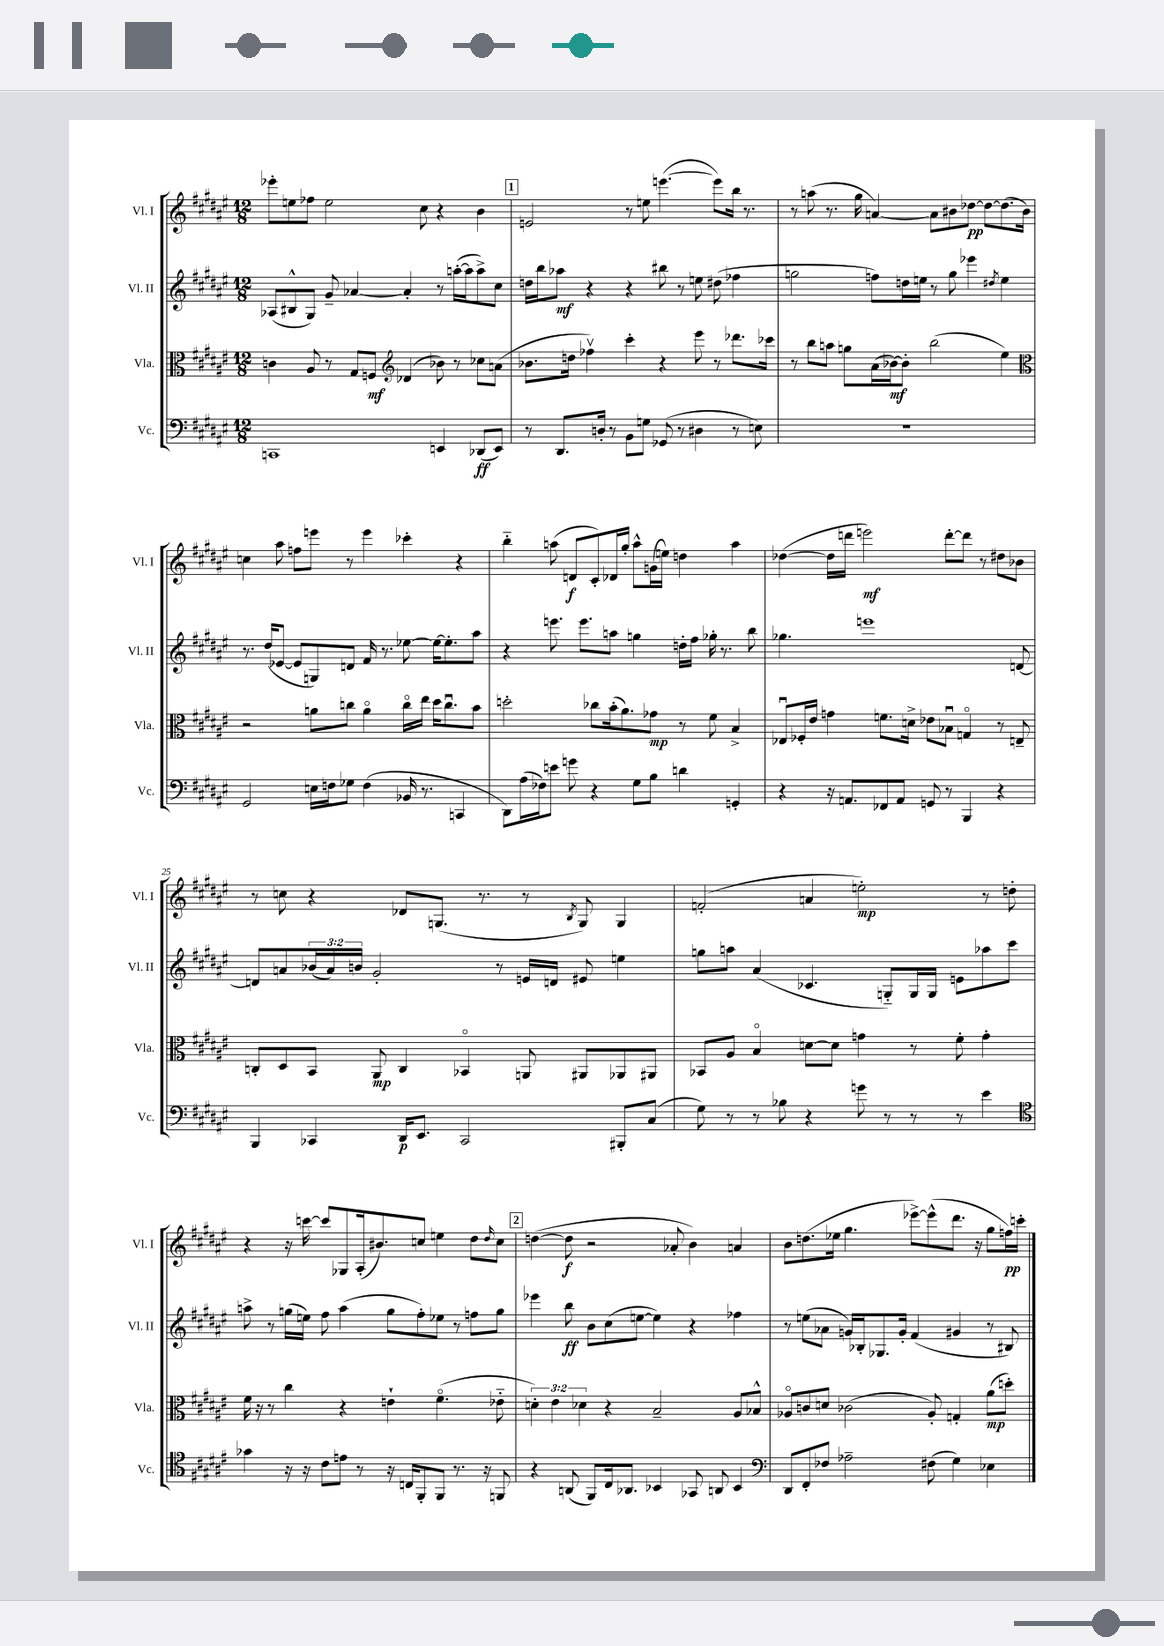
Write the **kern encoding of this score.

**kern	**kern	**kern	**kern
*staff4	*staff3	*staff2	*staff1
*clefF4	*clefC3	*clefG2	*clefG2
*k[f#c#g#d#a#e#]	*k[f#c#g#d#a#e#]	*k[f#c#g#d#a#e#]	*k[f#c#g#d#a#e#]
*M12/8	*M12/8	*M12/8	*M12/8
1CC	4c	(8A-	8eee-'
.	.	8B#^^	8ee
.	8A#	8G#)	8ff-
.	8r	8g#~	2ee
.	8G#	[4a-	.
.	8F	.	.
*	*clefG2	*	*
.	(4d-	4a-']	.
.	.	.	8cc#
4EE	8b-)	8r	4r
.	8r	([16aa'	.
.	.	16aa]	.
(8DD-	8cc-	8aa^)	4b
8EE)	(8a	8cc#	.
=	=	=	=
8r	8.b-	16dd	2e
.	.	16bb	.
8.DD#	.	8aa-	.
.	16dd	.	.
.	4ff-v)	4r	.
16D'	.	.	.
8r	.	.	.
8BB	4ccc#'	4r	8r
8G	.	.	8ee
(8GG-	4r	8bb#	([4.eee
8r	.	8r	.
4D#	8eee#	8ee	.
.	8r	(8dd#	8eee])
8r	8.ddd-	4ff-	16bb
.	.	.	8.r
8E)	.	.	.
.	16ccc-	.	.
=	=	=	=
1.r	8r	2gg	8r
.	8bb	.	(8aa
.	8aa	.	8.r
.	8gg	.	.
.	.	.	16gg#
.	(16a#	8ff)	[4a)
.	[16b-)	.	.
.	8b-']	16dd	.
.	.	16ee	.
.	(2bb	8r	8a]
.	.	8gg	8b#
.	.	4eee-	[8dd-
.	.	.	8dd-_
.	.	8qdd#	.
.	4ee#)	4ee	(8.dd-]
.	.	.	16b#)
=	=	=	=
*	*clefC3	*	*
2GG#	2r	8.r	4cc
.	.	(16dd#	.
.	.	[8e-	8aa#
.	.	8e-]	8ff
16E	8a	8G)	8eee
16F	.	.	.
8G-	8cc	8d	8r
(4F	4ao	16f#	4eee
.	.	8.r	.
16BB-	16cco	[8ee-	4ccc-'
8.r	16ee#	.	.
.	16dd#	16ee-_	.
.	8.ccu	8.ee-']	.
4CC	.	.	4r
.	8b	8aa#	.
=	=	=	=
8DD#)	2dd'	4r	4bb'~
(16A#	.	.	.
16F-)	.	.	.
8e	.	8.eee	(8aa
8g	.	.	8d
.	.	8.eee	.
4r	8cc-	.	8c#')
.	(16b'	8aa	16d-
.	8.a#)	.	16gg#'
8G#	.	4gg	8aa^^
8B	8g-	.	(16g
.	.	.	16ee)
4d	8r	16dd'	4dd
.	.	16ff#	.
.	8f#	16gg-'	.
.	.	8.r	.
4GG'	4B^	.	4aa
.	.	8bb	.
=	=	=	=
4r	8E-u	4.gg-	([4dd-
.	16F-'	.	.
.	16e#	.	.
16r	4g	.	16dd-]
8.AA	.	.	16ddd
.	.	1eee	2eee)
8FF-	8.f	.	.
8AA	.	.	.
.	16d^	.	.
8GG	8e-	.	.
8r	8B-u	.	[8ddd'
4BBB	4Go	.	8ddd]
.	.	.	8r
4r	8r	.	8dd#
.	8E~	[8d	8b-
=	=	=	=
4BBB	8C'	8d]	8r
.	8D#	8a	8cc
4CC-	8BB	(24b-	4r
.	.	24a)	.
.	.	24b	.
.	8AA#	2g#'	.
16DD#	4C	.	8d-
8.EE#	.	.	.
.	.	.	(8.G
2CC-	4BB-o	.	.
.	.	.	8.r
.	.	8r	.
.	8AA	16e	8r
.	.	16d	.
.	.	.	8qB
.	8AA#	8e#	8G)
8BBB#'	8AA-	4ee	4G
(8C#	8AA#	.	.
=	=	=	=
8G#)	8BB-	8gg	(2f'
8r	8A#	8aa	.
8r	4Bo	(4a#	.
8B-	.	.	.
4r	[8d	4.c-	4a
.	8d]	.	.
8g	4g	.	2ee')
8r	.	8G'~)	.
8r	8r	16G	.
.	.	16G	.
8r	8f#'	8e	.
4e#	4g'	8aa-	8r
.	.	8ccc#	8dd'
=	=	=	=
*clefC4	*	*	*
4g-	16f#	8aa^	4r
.	16r	.	.
.	8r	8r	.
16r	4cc#	(16gg	16r
16r	.	16ee)	[16ccc
8c#	.	8ff#	8ccc]
8e	4r	(4aa	8G-
8r	.	.	(16A#'
.	.	.	8.b#)
16r	4e`	8gg	.
16C	.	.	.
8FF#'	.	8ff#')	8cc
8FF#	(4.f#o	8ee-	4ee
8.r	.	8r	.
.	.	8ff	8dd#
16r	.	.	.
.	.	.	16qqdd#
8FF	8e-'~	8gg	8cc
=	=	=	=
4r	6d')	4eee-	([4dd
.	6e#	.	.
(8AA	.	8bb	8dd]
.	6d-	.	.
8FF#)	.	8b	2r
16C#	4r	(8cc#	.
8.AA-	.	.	.
.	.	[8ee	.
4BB-	2B~	4ee])	.
.	.	.	8a-'
8GG-	.	4r	4b)
8AA	.	.	.
4BB-	8A#	4ff-	4a
.	8B-^^	.	.
=	=	=	=
*clefF4	*	*	*
8DD#	8A-o	8r	8b
8FF#'	8c	(8ee	(8.dd
8F-	8d	8a-	.
.	.	.	16ee-
2A-~	(2c-	16g)	4.gg#
.	.	16B-'	.
.	.	8.G-	.
.	.	16g'	.
.	.	(4f#	[8eee-^)
(8F#	8A-')	.	(8eee-^^]
4G#)	4G'	4g#	8.ddd#
.	.	.	16r
4E-	(8a#	8r	8gg#
.	8dd')	8B#)	16ff)
.	.	.	16ccc'
==	==	==	==
*-	*-	*-	*-
